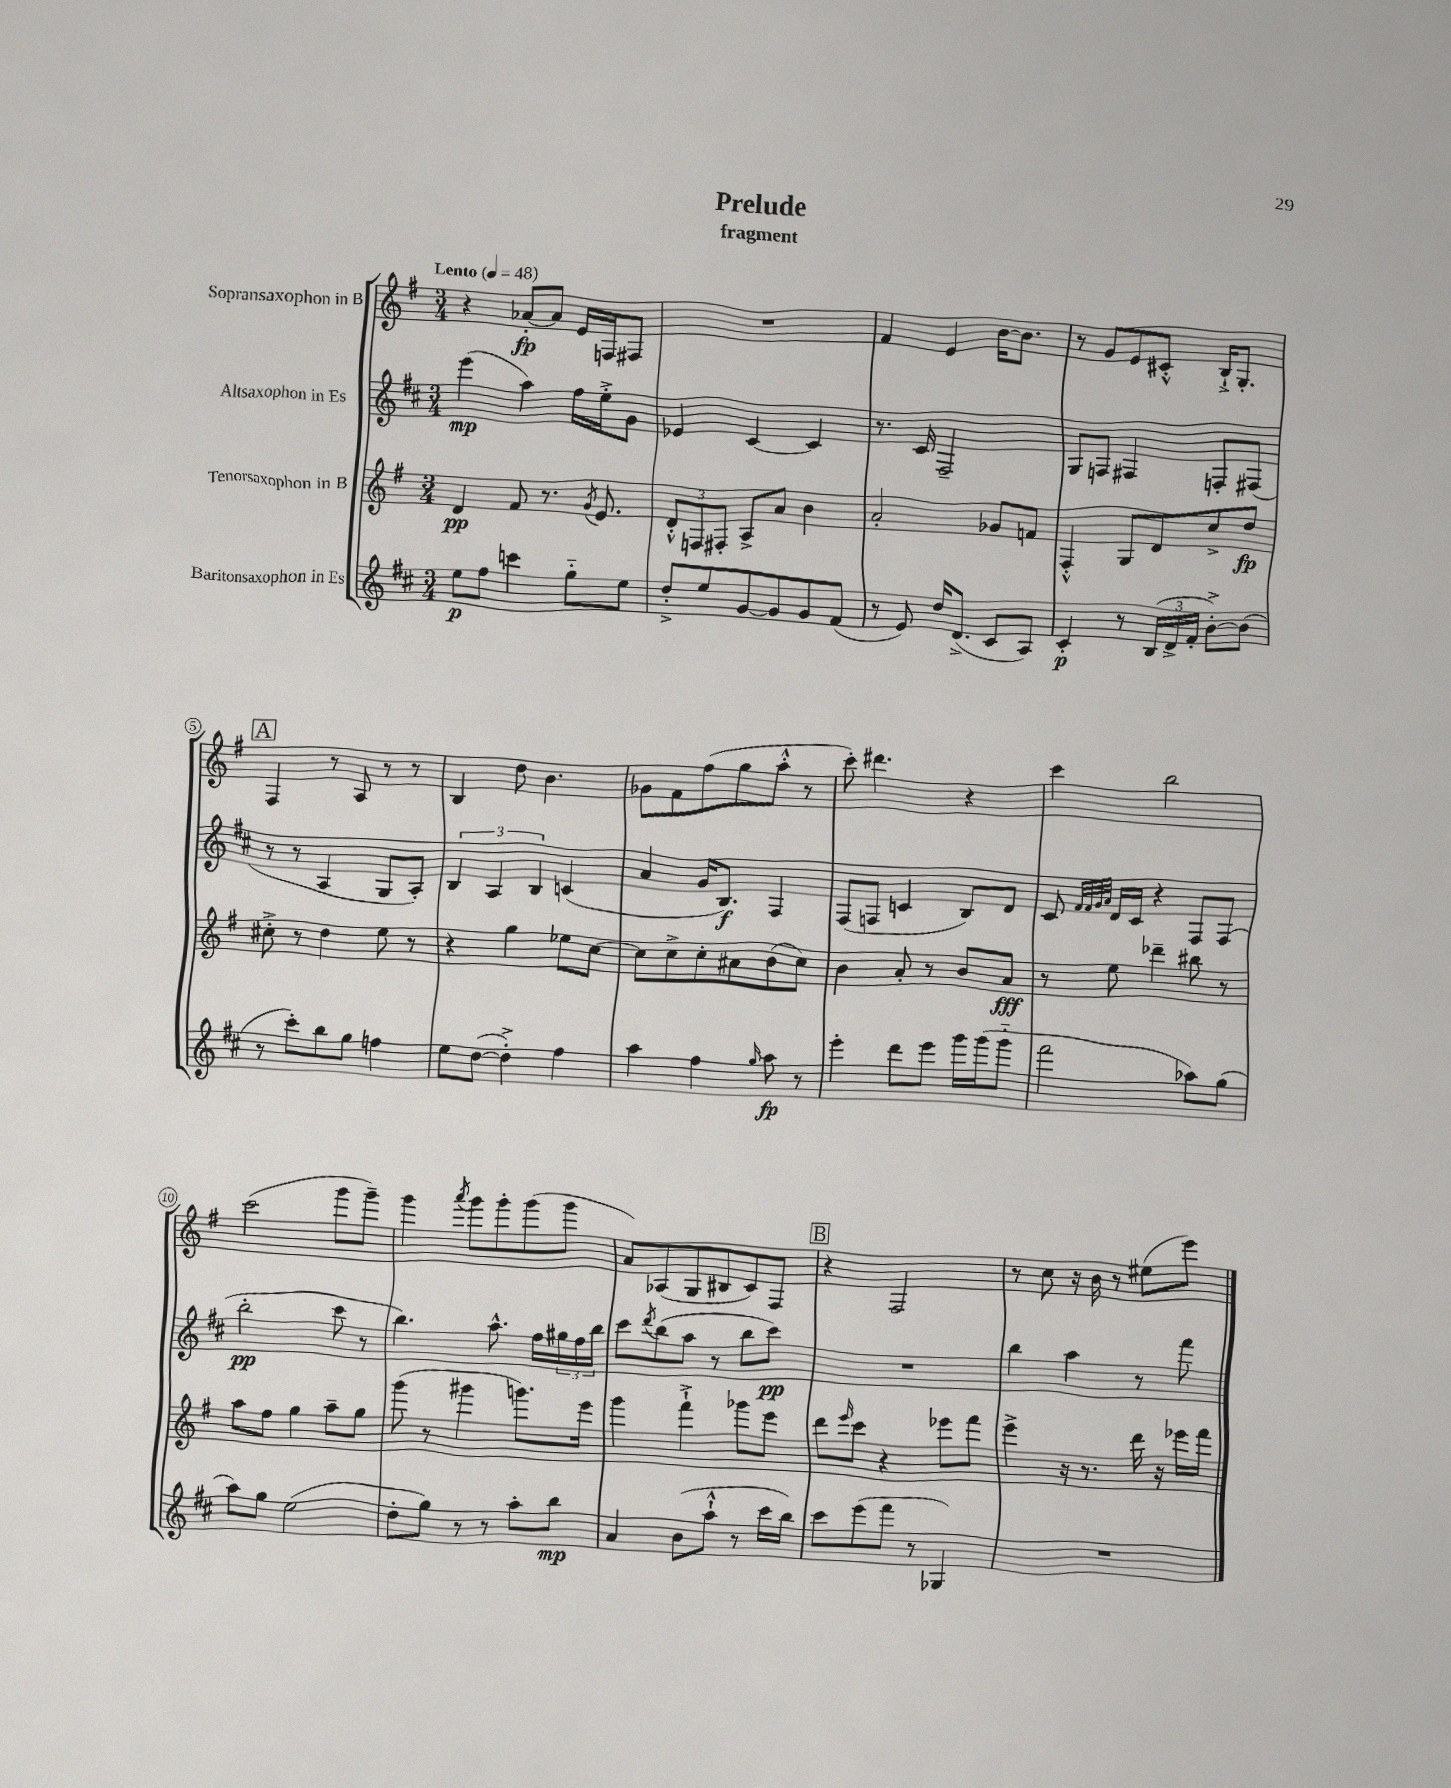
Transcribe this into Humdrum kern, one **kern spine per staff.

**kern	**kern	**kern	**kern
*staff4	*staff3	*staff2	*staff1
*clefG2	*clefG2	*clefG2	*clefG2
*k[f#c#]	*k[f#]	*k[f#c#]	*k[f#]
*M3/4	*M3/4	*M3/4	*M3/4
*MM48	*MM48	*MM48	*MM48
8ee	4d	(4eee	4r
8ff#	.	.	.
4ccc	8f#	4aa)	[8a-'
.	8.r	.	8a-]
8gg'~	.	16ff#	16e
.	8qg	.	.
.	8.e	16ee'^	16F
8ee	.	8g	8F#
=	=	=	=
8dd'^	12d'^^	4e-	2.r
.	12F	.	.
8ee	.	.	.
.	12F#'	.	.
[8g	8A^	[4c#	.
8g]	8a	.	.
8g	4b	4c#]	.
(8f#	.	.	.
=	=	=	=
8r	2a'	8.r	4f#
8e)	.	.	.
.	.	16c#	.
16dd	.	2F#~	4e
(8.d^	.	.	.
8c#	8g-	.	[16b
.	.	.	8.b]
8A)	8f	.	.
=	=	=	=
4c#'	4F#'^^	8G	8r
.	.	8F	8g
8r	8G	4F#	8e
(24B	8d	.	8c#'^^
24d^	.	.	.
24f#'	.	.	.
[8b'^)	8cc^	8F'	16B`^
.	.	.	8.G'
(8b]	8dd	(8F#	.
=	=	=	=
8r	8cc#'^	8r	4F#
8ccc#')	8r	8r	.
8bb	4dd	4A	8r
8gg	.	.	8A
4ff	8ee	8G	8r
.	8r	8A')	8r
=	=	=	=
8ee	4r	6B	4B
([8dd	.	.	.
.	.	6A	.
4dd'^])	4gg	.	8dd
.	.	6B	.
.	.	.	4.b
4ff#	8ee-	(4c	.
.	[8cc	.	.
=	=	=	=
4aa	8cc]	4a	8g-
.	8cc^	.	8f#
4ff#	8cc'	16g	(8ff#
.	.	8.B)	.
.	8a#	.	8gg
16qqgg	.	.	.
8aa	(8b	4F#	8aa'^^
8r	8cc)	.	8r
=	=	=	=
4eee'	4b	(8F#	8ccc')
.	.	8F	4.ddd#
8ddd	8a'	4c	.
8eee	8r	.	.
16ggg	8b	8B)	4r
(16ggg	.	.	.
8ggg'~	8a	8d	.
=	=	=	=
2fff#	8r	8c#	4ccc
.	.	32qqf#	.
.	.	32qqf#	.
.	.	32qqg	.
.	.	32qqa	.
.	8ee	16d	.
.	.	16c#	.
.	4ddd-~	4r	2bb
8aa-)	8bb#	8F#	.
(8gg	8r	(8F#	.
=	=	=	=
8aa)	8aa	2bb'	(2ccc
8gg	8ff#	.	.
(2ee	4gg	.	.
.	8aa~	8ccc#	8ggg
.	8gg	8r	8ggg~)
=	=	=	=
8dd'	(8ggg	4.bb)	4ggg
8gg)	8r	.	.
.	.	.	8qaaa
8r	4ggg#	.	8ggg
8r	.	8.aa^^	8ggg'
8aa'	8.ggg)	.	(8ggg
.	.	16ff#	.
8bb	.	24gg#	8ggg
.	.	24ff#	.
.	16eee	.	.
.	.	24bb	.
=	=	=	=
4a	4ggg	8ccc#	8a)
.	.	8qddd	.
.	.	(8bb	(8A-
(8b	4fff#`^	8aa	8G
8aa`^^	.	8r	8B#
8r	8ggg-	8bb	8c)
16ccc#	8eee	8ccc#)	8F#
16bb)	.	.	.
=	=	=	=
8ccc#	8ddd	2.r	4r
.	16qqeee	.	.
(8eee	8ccc	.	.
8fff#	4r	.	2F#
8r	.	.	.
4G-)	8eee-	.	.
.	8fff#	.	.
=	=	=	=
2.r	4eee^	4bb	8r
.	.	.	8cc
.	16r	4aa	16r
.	8.r	.	16b
.	.	.	8r
.	16ddd	8r	(8ee#
.	16r	.	.
.	16eee-	8fff#	8eee)
.	16fff#	.	.
==	==	==	==
*-	*-	*-	*-
